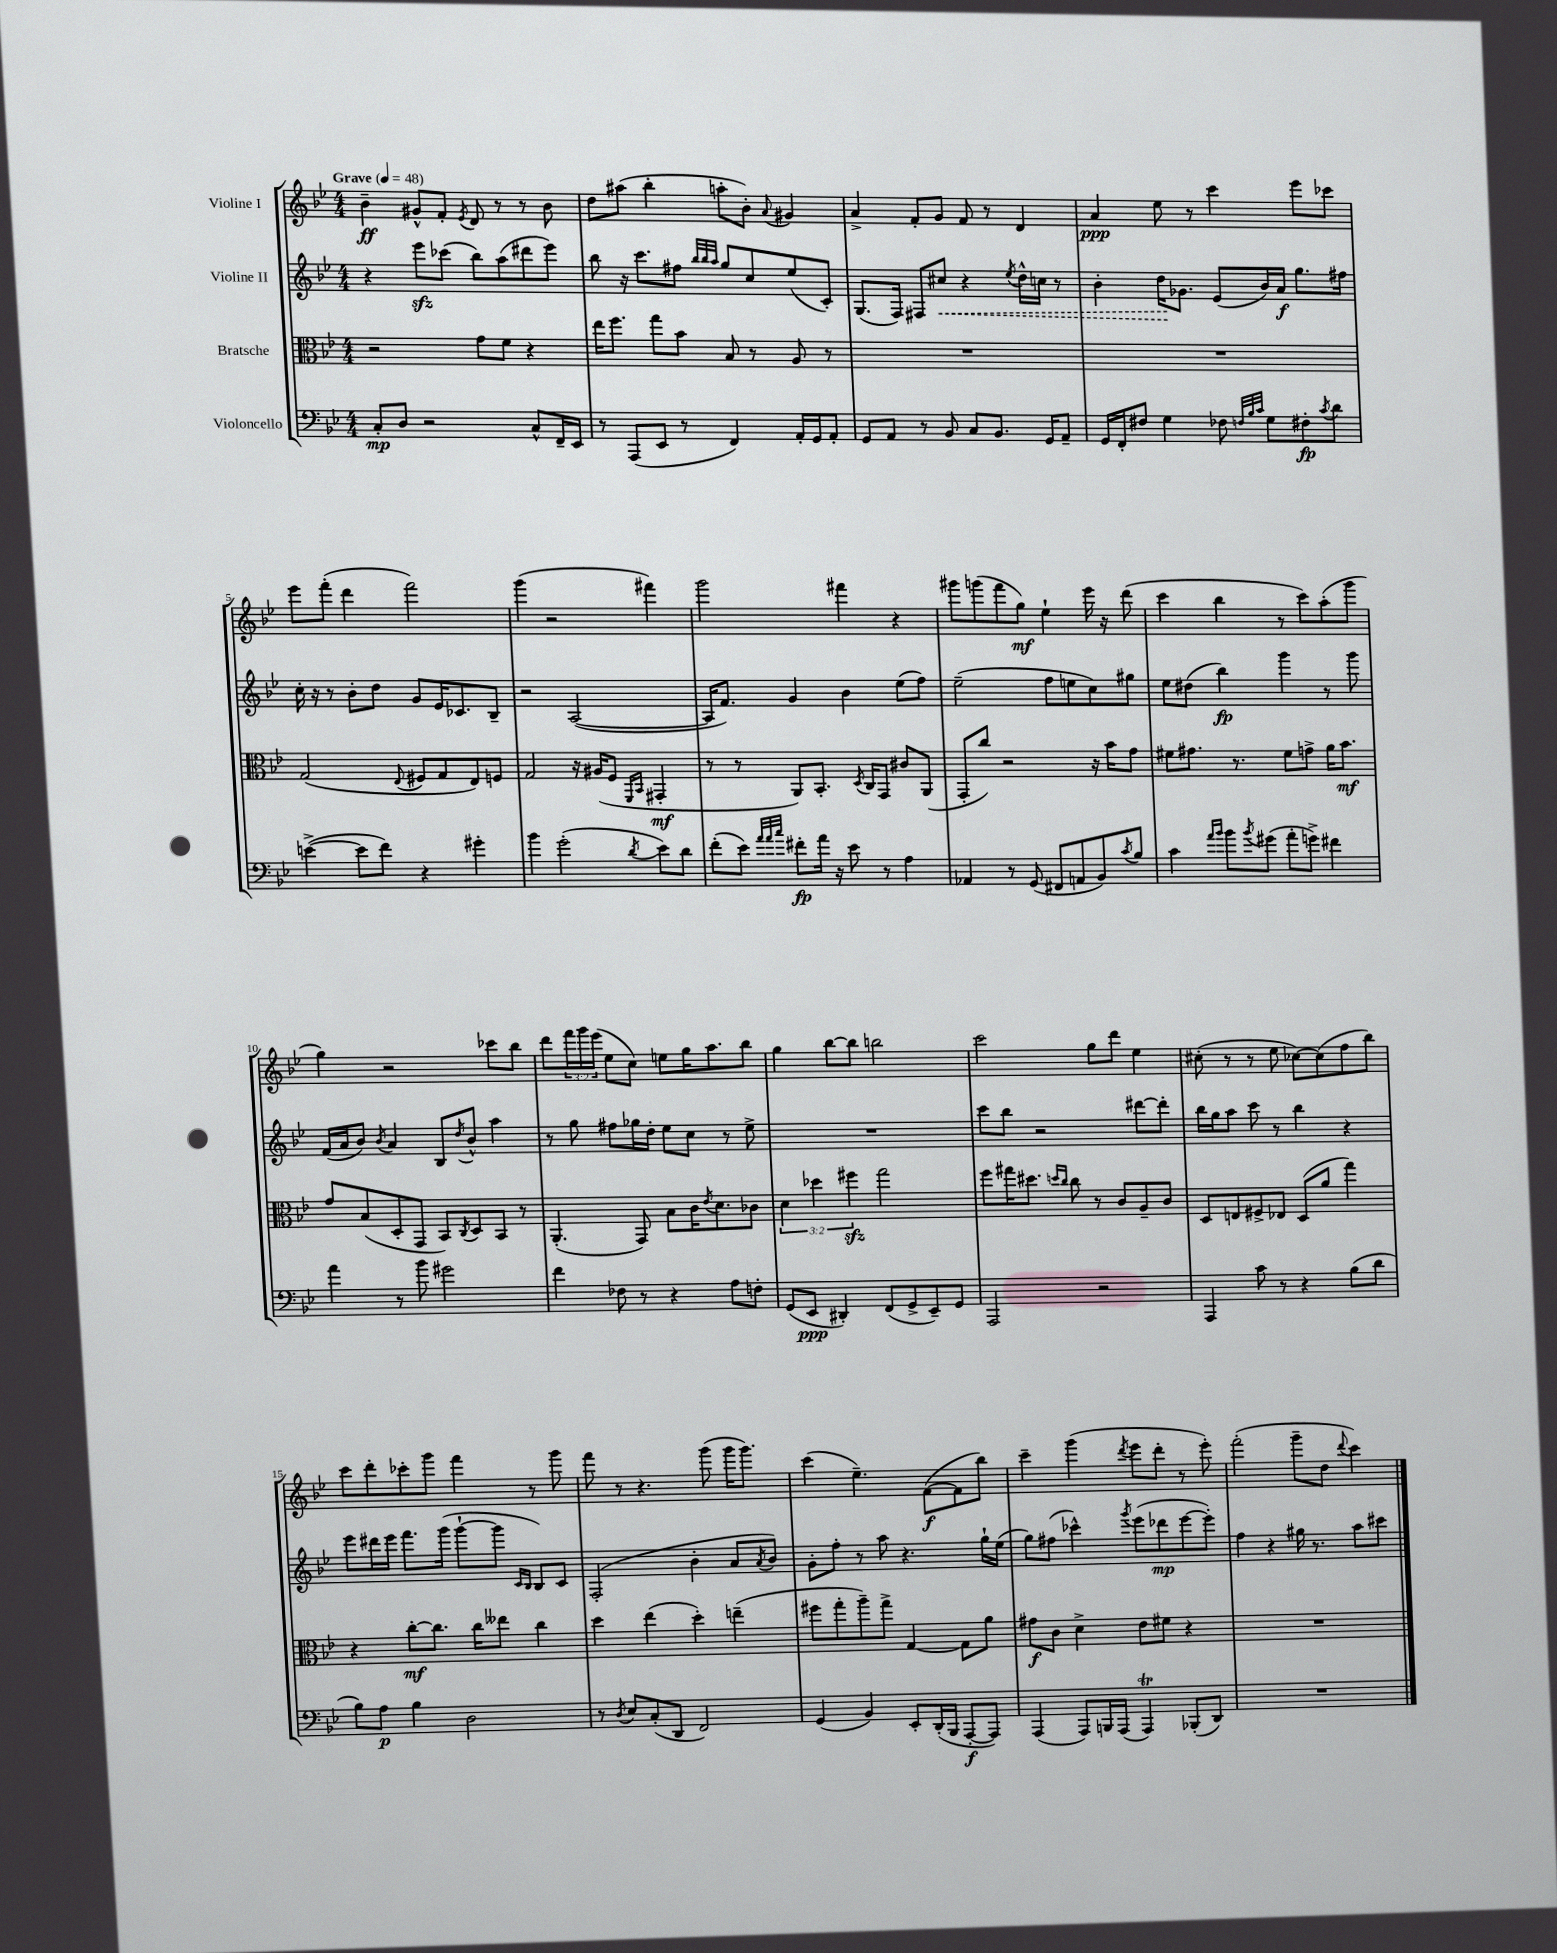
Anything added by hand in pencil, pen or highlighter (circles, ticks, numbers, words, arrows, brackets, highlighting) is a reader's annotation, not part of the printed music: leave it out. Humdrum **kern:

**kern	**dynam	**kern	**dynam	**kern	**dynam	**kern	**dynam
*part4	*part4	*part3	*part3	*part2	*part2	*part1	*part1
*staff4	*staff4	*staff3	*staff3	*staff2	*staff2	*staff1	*staff1
*I"Violoncello	*	*I"Bratsche	*	*I"Violine II	*	*I"Violine I	*
*clefF4	*	*clefC3	*	*clefG2	*	*clefG2	*
*k[b-e-]	*	*k[b-e-]	*	*k[b-e-]	*	*k[b-e-]	*
*M4/4	*	*M4/4	*	*M4/4	*	*M4/4	*
*MM48	*	*MM48	*	*MM48	*	*MM48	*
=1	=1	=1	=1	=1	=1	=1	=1
!	!	!	!	!	!	!LO:TX:a:B:t=Grave	!
8C'/L	mp	2r	.	4r	.	4b-~\	ff
8D/J	.	.	.	.	.	.	.
2r	.	.	.	8eee-zz\L	.	8g#X^^/L	.
.	.	.	.	(8ccc-X\J	.	8f'/J	.
.	.	.	.	.	.	8qe-/	.
.	.	8g\L	.	8bb-\L)	.	8d/	.
.	.	8f\J	.	(8aa\	.	8r	.
8C^^/L	.	4r	.	8ddd#X\	.	8r	.
16FF~/L	.	.	.	8eee-\J)	.	8b-\	.
16EE-/JJ	.	.	.	.	.	.	.
=2	=2	=2	=2	=2	=2	=2	=2
8r	.	16ee-\KL	.	8bb-\	.	8dd\L	.
.	.	8.ff\J	.	.	.	.	.
(8AAA/L	.	.	.	16r	.	(8aa#X\J	.
.	.	.	.	8.ccc\L	.	.	.
8EE-/J	.	8gg\L	.	.	.	4bb-'\	.
8r	.	8b-\J	.	8ff#X\J	.	.	.
.	.	.	.	32qqbb-/LLL	.	.	.
.	.	.	.	32qqbb-/	.	.	.
.	.	.	.	32qqaa/JJJ	.	.	.
4FF/)	.	8B-/	.	8gg/L	.	8aan'\L	.
.	.	8r	.	8cc/	.	8b-'\J)	.
.	.	.	.	.	.	8qqa/	.
16AA'/LL	.	8A/	.	(8ee-/	.	4g#X/	.
16GG/J	.	.	.	.	.	.	.
8AA'/J	.	8r	.	8c'/J)	.	.	.
=3	=3	=3	=3	=3	=3	=3	=3
8GG/L	.	1r	.	(8.G/L	.	4a^/	.
8AA/J	.	.	.	.	.	.	.
.	.	.	.	16F/Jk)	.	.	.
8r	.	.	.	8F#X/L	.	8f'/L	.
!	!	!	!	!	!LO:HP:b	!	!
8BB-/	.	.	.	8cc#X/J	<	8g/J	.
8C/L	.	.	.	4r	.	8f/	.
8.BB-/J	.	.	.	.	.	8r	.
.	.	.	.	8qee-/	.	.	.
.	.	.	.	16dd^^\LL	.	4d/	.
16GG/KL	.	.	.	16ccn\JJ	.	.	.
8AA~/J	.	.	.	8r	.	.	.
=4	=4	=4	=4	=4	=4	=4	=4
16GG/LL	.	1r	.	4b-'\	.	4a/	ppp
16FF'/J	.	.	.	.	.	.	.
8F#X/J	.	.	.	.	.	.	.
4G\	.	.	.	16dd\KL	.	8ee-\	.
.	.	.	.	8.g-X\J	[	.	.
.	.	.	.	.	.	8r	.
8F-X\	.	.	.	(8e-/L	.	4ccc\	.
32qqFn/LLL	.	.	.	.	.	.	.
32qqB-/	.	.	.	.	.	.	.
32qqc/JJJ	.	.	.	.	.	.	.
8G\L	.	.	.	16b-/L)	.	.	.
.	.	.	.	16a/JJ	f	.	.
8F#X'\	fp	.	.	8.gg\L	.	8eee-\L	.
8qc/	.	.	.	.	.	.	.
8d\J	.	.	.	.	.	8ccc-X\J	.
.	.	.	.	16ff#X\Jk	.	.	.
!!LO:LB:g=z
=5	=5	=5	=5	=5	=5	=5	=5
([4en^\	.	(2G/	.	16cc'\	.	8eee-\L	.
.	.	.	.	16r	.	.	.
.	.	.	.	8r	.	(8fff'\J	.
8e\L]	.	.	.	8b-'\L	.	4ddd\	.
8f\J)	.	.	.	8dd\J	.	.	.
.	.	8qqE-/	.	.	.	.	.
4r	.	8F#X/L	.	8g/L	.	2fff\)	.
.	.	8G/	.	16e-/K	.	.	.
.	.	.	.	8.c-X/	.	.	.
4g#X'\	.	8E-/)	.	.	.	.	.
.	.	8Fn/J	.	8B-~/J	.	.	.
=6	=6	=6	=6	=6	=6	=6	=6
4b-\	.	2G/	.	2r	.	(4ggg\	.
(2g'\	.	.	.	.	.	2r	.
.	.	16r	.	([2A/	.	.	.
.	.	(16A#X/KL	.	.	.	.	.
.	.	8F/J	.	.	.	.	.
.	.	16qqFF/LL	.	.	.	.	.
8qd/	.	16qqBB-/JJ	.	.	.	.	.
8e-\L)	.	4GG#X'/	mf	.	.	4fff#X\)	.
8d\J	.	.	.	.	.	.	.
=7	=7	=7	=7	=7	=7	=7	=7
(8f'\L	.	8r	.	16A/KL]	.	2ggg\	.
.	.	.	.	8.f/J)	.	.	.
8e-\J)	.	8r	.	.	.	.	.
32qqa/LLL	.	.	.	.	.	.	.
32qqa/	.	.	.	.	.	.	.
32qqcc/JJJ	.	.	.	.	.	.	.
8f#X'\L	fp	8AA/L)	.	4g/	.	.	.
16a\Jk	.	8.BB-'/J	.	.	.	.	.
16r	.	.	.	.	.	.	.
8e-\	.	.	.	4b-\	.	4fff#X\	.
.	.	8qD/	.	.	.	.	.
.	.	16C/KL	.	.	.	.	.
8r	.	8GG/J	.	.	.	.	.
4A\	.	8c#X/L	.	(8ee-\L	.	4r	.
.	.	(8AA/J	.	8ff\J)	.	.	.
=8	=8	=8	=8	=8	=8	=8	=8
4AA-X/	.	8GG'/L	.	(2ee-~\	.	8ggg#X\L	.
.	.	8cc/J)	.	.	.	(8gggn\	.
8r	.	2r	.	.	.	8fff\	.
(8GG/	.	.	.	.	.	8gg\J)	mf
8FF#X/L	.	.	.	8ff\L	.	4ee-`\	.
8AAn/	.	.	.	8een\	.	.	.
8BB-/)	.	16r	.	8cc\)	.	16eee-\	.
.	.	16b-\KL	.	.	.	16r	.
8qc/	.	.	.	.	.	.	.
8B-/J	.	8g\J	.	8gg#X\J	.	(8ddd\	.
=9	=9	=9	=9	=9	=9	=9	=9
4c\	.	8f#X\L	.	8ee-\L	.	4ccc\	.
.	.	8.g#X\J	.	(8dd#X\J	.	.	.
16qqa/LL	.	.	.	.	.	.	.
16qqb-/JJ	.	.	.	.	.	.	.
8b-\L	.	.	.	4bb-\)	fp	4bb-\	.
.	.	8.r	.	.	.	.	.
8qb-/	.	.	.	.	.	.	.
(8g#X\J	.	.	.	.	.	.	.
8a'\L	.	8f#\L	.	4ggg\	.	8r	.
8gn^\J)	.	8gn^\J	.	.	.	8ccc\L)	.
4f#X\	.	16a\KL	.	8r	.	(8aa'\	.
.	.	8.b-\J	mf	.	.	.	.
.	.	.	.	8ggg\	.	8ggg\J	.
!!LO:LB:g=z
=10	=10	=10	=10	=10	=10	=10	=10
4a\	.	8g/L	.	(16f/LL	.	4gg\)	.
.	.	.	.	16a/J	.	.	.
.	.	(8B-/	.	8b-/J)	.	.	.
.	.	.	.	8qb-/	.	.	.
8r	.	8D'/	.	4a/	.	2r	.
8b-\	.	8GG/J	.	.	.	.	.
2g#X\	.	8BB-/L)	.	8B-/L	.	.	.
.	.	8qC/	.	8qdd/	.	.	.
.	.	8D/	.	8b-^^/J	.	.	.
.	.	8BB-/J	.	4aa\	.	8ccc-X\L	.
.	.	8r	.	.	.	8bb-\J	.
=11	=11	=11	=11	=11	=11	=11	=11
4f\	.	(4.AA'/	.	8r	.	8ddd\L	.
.	.	.	.	8gg\	.	24fff\L	.
.	.	.	.	.	.	24ggg\	.
.	.	.	.	.	.	(24eee-\JJ	.
8F-X\	.	.	.	8ff#X\L	.	8ee-\L	.
8r	.	8GG/)	.	16gg-X\L	.	8cc\J)	.
.	.	.	.	16dd'\JJ	.	.	.
4r	.	8B-\L	.	8ee-\L	.	8een\L	.
.	.	16c\K	.	8cc\J	.	16gg\K	.
.	.	8qe-/	.	.	.	.	.
.	.	8.d\	.	.	.	8.aa\	.
8A\L	.	.	.	8r	.	.	.
8Fn'\J	.	8c-X\J	.	8ee-^\	.	8bb-\J	.
=12	=12	=12	=12	=12	=12	=12	=12
(8GG/L	.	6d\	.	1r	.	4gg\	.
8EE-/J	ppp	.	.	.	.	.	.
.	.	6dd-X\	.	.	.	.	.
4DD#X'/)	.	.	.	.	.	[8bb-\L	.
.	.	6ff#Xzz\	.	.	.	.	.
.	.	.	.	.	.	8bb-\J]	.
(8FF/L	.	2gg\	.	.	.	2bbn\	.
8GG^/	.	.	.	.	.	.	.
8EE-~/)	.	.	.	.	.	.	.
8GG/J	.	.	.	.	.	.	.
=13	=13	=13	=13	=13	=13	=13	=13
2AAA/	.	8ff\L	.	8ccc\L	.	2ccc\	.
.	.	16gg#X\K	.	8bb-\J	.	.	.
.	.	8.dd#X\J	.	.	.	.	.
.	.	.	.	2r	.	.	.
.	.	16qqddn/LL	.	.	.	.	.
.	.	16qqcc/JJ	.	.	.	.	.
.	.	8cc\	.	.	.	.	.
2r	.	8r	.	.	.	8gg\L	.
.	.	8c/L	.	.	.	8ddd\J	.
.	.	8A~/	.	[8ddd#X\L	.	4ee-\	.
.	.	8c/J	.	8ddd#'\J]	.	.	.
=14	=14	=14	=14	=14	=14	=14	=14
4AAA/	.	8D/L	.	16bb-\LL	.	(8cc#X'\	.
.	.	.	.	16gg\J	.	.	.
.	.	8En/	.	8aa\J	.	8r	.
8c\	.	8F#X^/	.	8ccc\	.	8r	.
8r	.	8E-X/J	.	8r	.	8ee-\	.
4r	.	(8D/L	.	4bb-\	.	[8cc-X\L)	.
.	.	8a/J	.	.	.	(8cc-\]	.
(8B-\L	.	4gg\)	.	4r	.	8ff\	.
8d\J	.	.	.	.	.	8bb-\J)	.
!!LO:LB:g=z
=15	=15	=15	=15	=15	=15	=15	=15
8B-\L)	.	4r	.	8eee-\L	.	8ccc\L	.
8A\J	p	.	.	16ddd#X\L	.	8ddd'\	.
.	.	.	.	16eee-\JJ	.	.	.
4B-\	.	[8cc'\L	mf	8.fff\L	.	8ccc-X'\	.
.	.	8.cc\J]	.	.	.	8ggg\J	.
.	.	.	.	(16ggg\Jk	.	.	.
2D\	.	.	.	[8ggg`\L	.	4fff\	.
.	.	16cc\KL	.	.	.	.	.
.	.	8ee--X\J	.	8ggg\J]	.	.	.
.	.	.	.	16qqc/LL	.	.	.
.	.	.	.	16qqB-/JJ	.	.	.
.	.	4cc\	.	8B-/L)	.	8r	.
.	.	.	.	8c/J	.	8ggg\	.
=16	=16	=16	=16	=16	=16	=16	=16
8r	.	4dd\	.	(2F'/	.	8fff\	.
8qD/	.	.	.	.	.	.	.
8E-/L	.	.	.	.	.	8r	.
(8C'/	.	(4ee-\	.	.	.	4.r	.
8DD/J	.	.	.	.	.	.	.
2FF/)	.	4dd'\)	.	4b-'\	.	.	.
.	.	.	.	.	.	(8ggg\	.
.	.	(4een~\	.	8a/L	.	16ggg\KL	.
.	.	.	.	.	.	8.ggg\J)	.
.	.	.	.	8qa/	.	.	.
.	.	.	.	8b-/J)	.	.	.
=17	=17	=17	=17	=17	=17	=17	=17
(4GG/	.	8ff#X\L	.	8g'\L	.	(4ccc\	.
.	.	8gg'\	.	8ff'\J	.	.	.
4BB-/)	.	8aa~\)	.	8r	.	4.ee-~\)	.
.	.	8gg^\J	.	8aa\	.	.	.
8EE-'/L	.	[4G/	.	4.r	.	.	.
(16DD'/L	.	.	.	.	.	([8f\L	f
16BBB-/JJ	.	.	.	.	.	.	.
[8AAA'/L	f	8G\L]	.	.	.	8f\]	.
8AAA/J])	.	8a\J	.	16gg`\LL	.	8bb-\J)	.
.	.	.	.	(16ee-\JJ	.	.	.
=18	=18	=18	=18	=18	=18	=18	=18
(4AAA/	.	8g#X\L	f	8gg\L)	.	4ccc~\	.
.	.	8c\J	.	(8ff#X\J	.	.	.
8AAA/L)	.	4d^\	.	4ccc-X^^\)	.	(4ggg\	.
16BBBn/L	.	.	.	.	.	.	.
(16AAA/JJ	.	.	.	.	.	.	.
.	.	.	.	8qggg/	.	8qddd/	.
4AAAt/)	.	8e-\L	.	(8eee-\L	.	8eee-\L	.
.	.	8f#X\J	.	8ddd-X\	mp	8ddd'\J	.
(8BBB-X'/L	.	4r	.	[8eee-\	.	8r	.
8DD/J)	.	.	.	8eee-'\J])	.	8eee-'\)	.
=19	=19	=19	=19	=19	=19	=19	=19
1r	.	1r	.	4ff\	.	(2fff'\	.
.	.	.	.	4r	.	.	.
.	.	.	.	16gg#X\	.	8ggg~\L	.
.	.	.	.	8.r	.	.	.
.	.	.	.	.	.	8dd\J	.
.	.	.	.	.	.	8qqddd/	.
.	.	.	.	8aa\L	.	4ccc\)	.
.	.	.	.	8ccc#X\J	.	.	.
==	==	==	==	==	==	==	==
*-	*-	*-	*-	*-	*-	*-	*-
